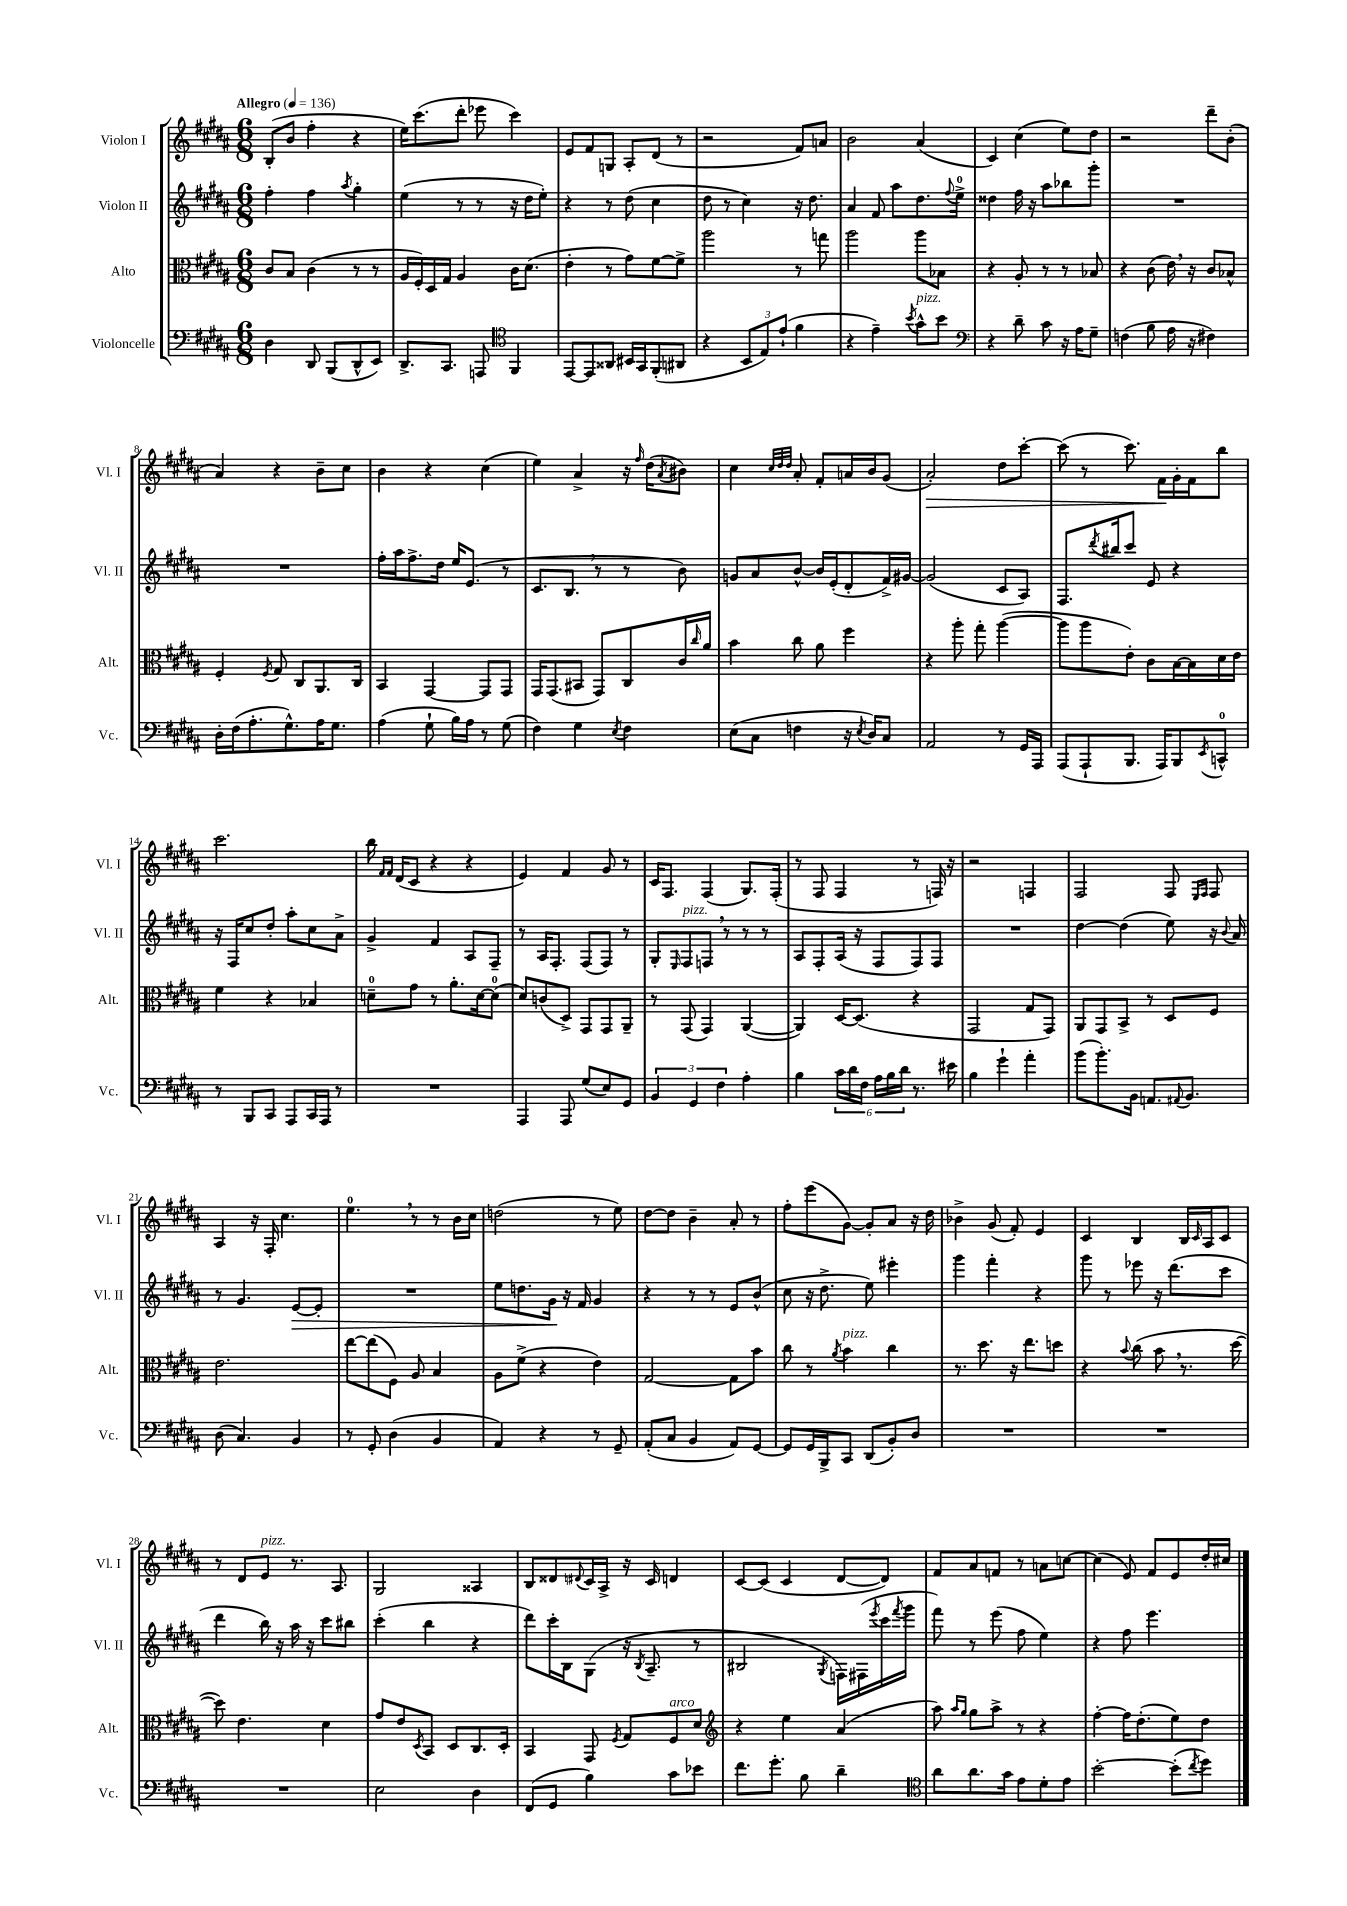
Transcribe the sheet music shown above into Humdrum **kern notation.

**kern	**kern	**kern	**dynam	**kern	**dynam
*part4	*part3	*part2	*part2	*part1	*part1
*staff4	*staff3	*staff2	*staff2	*staff1	*staff1
*I"Violoncelle	*I"Alto	*I"Violon II	*	*I"Violon I	*
*I'Vc.	*I'Alt.	*I'Vl. II	*	*I'Vl. I	*
*clefF4	*clefC3	*clefG2	*	*clefG2	*
*k[f#c#g#d#a#]	*k[f#c#g#d#a#]	*k[f#c#g#d#a#]	*	*k[f#c#g#d#a#]	*
*M6/8	*M6/8	*M6/8	*	*M6/8	*
*MM136	*MM136	*MM136	*	*MM136	*
=1	=1	=1	=1	=1	=1
!	!	!	!	!LO:TX:a:B:t=Allegro	!
4D#\	8c#/L	4ff#'\	.	(8B'/L	.
.	8B/J	.	.	8b/J	.
8DD#/	(4c#\	4ff#\	.	4ff#'\	.
(8BBB/L	.	.	.	.	.
.	.	8qaa#/	.	.	.
8DD#^^/	8r	4gg#'\	.	4r	.
8EE/J)	8r	.	.	.	.
=2	=2	=2	=2	=2	=2
8.DD#^/L	16A#/LL	(4ee\	.	16ee\KL)	.
.	16F#'/)	.	.	(8.ccc#\	.
.	16D#/	.	.	.	.
8.CC#/J	16G#/JJ	.	.	.	.
.	4A#/	8r	.	8ddd#'\J	.
8AAAn/	.	8r	.	8eee-X\	.
*clefC4	*	*	*	*	*
4FF#/	16c#\KL	16r	.	4ccc#\)	.
.	(8.d#\J	16dd#\KL	.	.	.
.	.	8ee'\J)	.	.	.
=3	=3	=3	=3	=3	=3
[8EE/L	4e'\	4r	.	8e/L	.
8EE/]	.	.	.	8f#/	.
8AA##X/J	8r	8r	.	8Gn/J	.
16BB#X/LL	8g#\L)	(8dd#\	.	8A#'/L	.
16GG#/J	.	.	.	.	.
(8FF#'/	[8f#\	4cc#\	.	(8d#/J	.
8AA#X/J	8f#^\J]	.	.	8r	.
=4	=4	=4	=4	=4	=4
4r	2aa#\	8dd#\	.	2r	.
.	.	8r	.	.	.
12BB/L	.	4cc#\)	.	.	.
12E/)	.	.	.	.	.
(12e`/J	.	.	.	.	.
4f#\	8r	16r	.	8f#/L)	.
.	.	8.dd#\	.	.	.
.	8ggn\	.	.	8an/J	.
=5	=5	=5	=5	=5	=5
4r	2aa#\	4a#/	.	2b\	.
4e~\)	.	8f#/	.	.	.
.	.	8aa#\L	.	.	.
8qb/	.	.	.	.	.
!LO:TX:a:i:t=pizz.	!	!	!	!	!
8g#^^\L	8aa#\L	8.dd#\	.	(4a#/	.
8b\J	8B-X\J	.	.	.	.
.	.	8qqff#/	.	.	.
.	.	16ee^\Jk	.	.	.
=6	=6	=6	=6	=6	=6
*clefF4	*	*	*	*	*
4r	4r	4dd##X\	.	4c#/)	.
8d#~\	8A#'/	16ff#\	.	(4cc#\	.
.	.	16r	.	.	.
8c#\	8r	8aa#\L	.	.	.
16r	8r	8bb-X\	.	8ee\L)	.
16A#\KL	.	.	.	.	.
8G#~\J	8B-X/	8ggg#'\J	.	8dd#\J	.
=7	=7	=7	=7	=7	=7
(4Fn\	4r	2.r	.	2r	.
8B\	(8c#\	.	.	.	.
16A#\	16e,\)	.	.	.	.
16r	16r	.	.	.	.
4F#X\)	8c#/L	.	.	8ddd#~\L	.
.	8B-X^^/J	.	.	(8b'\J	.
!!LO:LB:g=z
=8	=8	=8	=8	=8	=8
16D#'\LL	4F#'/	2.r	.	4a#/)	.
(16F#\J	.	.	.	.	.
8.A#'\	.	.	.	.	.
.	8qF#/	.	.	.	.
.	8G#/	.	.	4r	.
8.G#^^\)	.	.	.	.	.
.	8C#/L	.	.	.	.
16A#\K	8.AA#/	.	.	8b~\L	.
8.G#\J	.	.	.	.	.
.	.	.	.	8cc#\J	.
.	16C#/Jk	.	.	.	.
=9	=9	=9	=9	=9	=9
(4A#\	4BB/	16ff#'\LL	.	4b\	.
.	.	16aa#\J	.	.	.
.	.	8.ff#^\	.	.	.
8G#`\	[4GG#/	.	.	4r	.
.	.	16dd#\Jk	.	.	.
16B\LL)	.	16ee/KL	.	.	.
16A#\JJ	.	(8.e/J	.	.	.
8r	8GG#/L]	.	.	(4cc#\	.
(8G#\	8GG#/J	8r	.	.	.
=10	=10	=10	=10	=10	=10
4F#\)	16GG#/KL	8.c#/L	.	4ee\)	.
.	(8.GG#/	.	.	.	.
.	.	8.B,/J	.	.	.
4G#\	8BB#X/J	.	.	4a#^/	.
.	8GG#/L)	8r	.	.	.
8qE/	.	.	.	.	.
4F#\	8C#/	8r	.	16r	.
.	.	.	.	16qqff#/	.
.	.	.	.	(16dd#\KL	.
.	.	.	.	8qa#/	.
.	16c#/L	8b\)	.	8b#X\J)	.
.	16qqcc#/	.	.	.	.
.	16a#/JJ	.	.	.	.
=11	=11	=11	=11	=11	=11
(8E\L	4b\	8gn/L	.	4cc#\	.
8C#\J	.	8a#/	.	.	.
.	.	.	.	32qqcc#/LLL	.
.	.	.	.	32qqdd#/	.
.	.	.	.	32qqdd#/JJJ	.
4Fn\	8cc#\	[8b^^/J	.	8a#'/	.
.	8a#\	16b/LL]	.	8f#'/L	.
.	.	(16e'/J	.	.	.
16r	4ff#\	8d#'/	.	16an/L	.
8qE/	.	.	.	.	.
16D#/KL)	.	.	.	16b/J	.
8C#/J	.	16f#^/L)	.	(8g#/J	.
.	.	[16g#X/JJ	.	.	.
=12	=12	=12	=12	=12	=12
!	!	!	!	!	!LO:HP:b
2AA#/	4r	(2g#/]	.	2a#'/)	>
.	8aa#'\	.	.	.	.
.	8gg#'\	.	.	.	.
8r	([4aa#\	8c#/L	.	8dd#\L	.
16GG#/LL	.	8A#/J)	.	[8ccc#'\J	.
16AAA#/JJ	.	.	.	.	.
=13	=13	=13	=13	=13	=13
(8AAA#/L	8aa#\L]	8.F#/L	.	(8ccc#\]	.
8AAA#`/	8aa#\	.	.	8r	.
.	.	8qddd#/	.	.	.
.	.	16bb#X/k	.	.	.
8.BBB/J	8e'\J)	8ccc#/J	.	8.ccc#\)	.
.	8c#\L	8e/	.	.	.
16AAA#/KL)	.	.	.	16f#\LL	.
8BBB/	[16B\L	4r	.	16g#'\	]
.	16B\]	.	.	16f#\J	.
8qEE/	.	.	.	.	.
8CCn^^/J	16d#\	.	.	8bb\J	.
.	16e\JJ	.	.	.	.
!!LO:LB:g=z
=14	=14	=14	=14	=14	=14
8r	4f#\	16r	.	2.ccc#\	.
.	.	16F#/KL	.	.	.
8BBB/L	.	8cc#/	.	.	.
8CC#/J	4r	8dd#'/J	.	.	.
8AAA#/L	.	8aa#'\L	.	.	.
16CC#/L	4B-X/	8cc#\	.	.	.
16AAA#/JJ	.	.	.	.	.
8r	.	8a#^\J	.	.	.
=15	=15	=15	=15	=15	=15
2.r	8dn~\L	4g#^/	.	16bb\	.
.	.	.	.	16qqf#/LL	.
.	.	.	.	16qqf#/JJ	.
.	.	.	.	(16d#/KL	.
.	8g#\J	.	.	8c#/J	.
.	8r	4f#/	.	4r	.
.	8.a#'\L	.	.	.	.
.	.	8A#/L	.	4r	.
.	[16d\k	.	.	.	.
.	(8d\J]	8F#~/J	.	.	.
=16	=16	=16	=16	=16	=16
4AAA#/	8d#/L)	8r	.	4e/)	.
.	(8cn/	16A#/KL	.	.	.
.	.	8.F#'/J	.	.	.
8AAA#/	8D#^/J)	.	.	4f#/	.
(8G#/L	8GG#/L	(8F#/L	.	.	.
8E/)	8GG#/	8F#/J)	.	8g#/	.
8GG#/J	8AA#~/J	8r	.	8r	.
=17	=17	=17	=17	=17	=17
6BB/	8r	8G#'/L	.	16c#/KL	.
.	.	.	.	8.F#/J	.
.	.	16qqE/	.	.	.
!	!	!LO:TX:a:i:t=pizz.	!	!	!
.	(8GG#/	8F#/	.	.	.
6GG#/	.	.	.	.	.
.	4GG#/)	8Fn,/J	.	(4F#/	.
6F#\	.	.	.	.	.
.	.	8r	.	.	.
4A#'\	([4AA#/	8r	.	8.G#/L)	.
.	.	8r	.	.	.
.	.	.	.	(16F#'/Jk	.
=18	=18	=18	=18	=18	=18
4B\	4AA#/])	8A#/L	.	8r	.
.	.	8F#'/	.	8F#/	.
24c#\LL	[16D#/KL	(16A#/Jk	.	4F#/	.
24d#\	.	.	.	.	.
.	(8.D#/J]	16r	.	.	.
24F#\JJ	.	.	.	.	.
24A#\LL	.	8F#/L	.	.	.
24B\	.	.	.	.	.
24d#\JJ	.	.	.	.	.
8.r	4r	8F#/)	.	8r	.
.	.	8F#/J	.	16Fn/)	.
16e#X\	.	.	.	16r	.
=19	=19	=19	=19	=19	=19
4B\	2GG#/	2.r	.	2r	.
4g#`\	.	.	.	.	.
4a#'\	8G#/L	.	.	4Fn/	.
.	8GG#/J)	.	.	.	.
=20	=20	=20	=20	=20	=20
(8b\L	8AA#/L	[4dd#\	.	2F#/	.
8.b'\)	8GG#/	.	.	.	.
.	8BB^/J	(4dd#\]	.	.	.
16BB\Jk	.	.	.	.	.
8.AAn/L	8r	.	.	.	.
.	8D#/L	8ee\)	.	8F#/	.
8qqAA#X/	.	.	.	.	.
8.BB/J	.	.	.	.	.
.	.	.	.	16qqE/LL	.
.	.	.	.	16qqF#/JJ	.
.	8F#/J	16r	.	8F#/	.
.	.	8qqb/	.	.	.
.	.	16a#/	.	.	.
!!LO:LB:g=z
=21	=21	=21	=21	=21	=21
(8D#\	2.e\	8r	.	4A#/	.
4.C#/)	.	4.g#/	.	.	.
.	.	.	.	16r	.
.	.	.	.	16F#'/	.
.	.	.	.	4.cc#\	.
!	!	!	!LO:HP:b	!	!
4BB/	.	[8e/L	>	.	.
.	.	8e'/J]	.	.	.
=22	=22	=22	=22	=22	=22
8r	[8ee\L	2.r	.	4.ee,\	.
8GG#'/	(8ee\]	.	.	.	.
(4D#\	8F#\J)	.	.	.	.
.	8A#/	.	.	8r	.
4BB/	4B/	.	.	8r	.
.	.	.	.	16b\LL	.
.	.	.	.	16cc#\JJ	.
=23	=23	=23	=23	=23	=23
4AA#/)	8A#\L	8ee\L	.	(2ddn\	.
.	(8f#^\J	8.ddn\	.	.	.
4r	4r	.	.	.	.
.	.	16g#\Jk	.	.	.
.	.	16r	]	.	.
.	.	16f#/	.	.	.
8r	4e\)	4g#/	.	8r	.
8GG#~/	.	.	.	8ee\)	.
=24	=24	=24	=24	=24	=24
(8AA#'/L	[2G#/	4r	.	[8dd#\L	.
8C#/J	.	.	.	8dd#\J]	.
4BB/	.	8r	.	4b~\	.
.	.	8r	.	.	.
8AA#/L)	8G#\L]	8e/L	.	8a#'/	.
[8GG#/J	8b\J	(8b^^/J	.	8r	.
=25	=25	=25	=25	=25	=25
8GG#/L]	8cc#\	8cc#\	.	8ff#'\L	.
16GG#/L	8r	16r	.	(8eee\	.
16BBB^/J	.	8.dd#^\	.	.	.
.	8qa#/	.	.	.	.
!	!LO:TX:a:i:t=pizz.	!	!	!	!
8CC#/J	4b\	.	.	[8g#\J)	.
(8DD#/L	.	8ee\)	.	8g#'/L]	.
8BB'/)	4cc#\	4eee#X'\	.	8a#/J	.
8D#/J	.	.	.	16r	.
.	.	.	.	16dd#\	.
=26	=26	=26	=26	=26	=26
2.r	8.r	4ggg#\	.	4b-X^\	.
.	8.dd#\	.	.	.	.
.	.	4fff#'\	.	(8g#/	.
.	16r	.	.	8f#'/)	.
.	8.ee\L	.	.	.	.
.	.	4r	.	4e/	.
.	8ddn\J	.	.	.	.
=27	=27	=27	=27	=27	=27
2.r	4r	8ggg#\	.	4c#/	.
.	.	8r	.	.	.
.	8qqb/	.	.	.	.
.	(8cc#\	8eee-X\	.	4B/	.
.	8b,\	16r	.	.	.
.	.	(8.ddd#\L	.	.	.
.	8.r	.	.	16B/LL	.
.	.	.	.	16qqc#/	.
.	.	.	.	16A#/J	.
.	.	8ccc#\J	.	8c#/J	.
.	[16dd#\	.	.	.	.
!!LO:LB:g=z
=28	=28	=28	=28	=28	=28
2.r	8dd#\])	4ddd#\	.	8r	.
.	4.e\	.	.	8d#/L	.
!	!	!	!	!LO:TX:a:i:t=pizz.	!
.	.	16bb\)	.	8e/J	.
.	.	16r	.	.	.
.	.	16aa#\	.	8.r	.
.	.	16r	.	.	.
.	4d#\	8ccc#\L	.	.	.
.	.	.	.	8.A#/	.
.	.	8bb#X\J	.	.	.
=29	=29	=29	=29	=29	=29
2E\	8g#/L	(4ccc#'\	.	2G#/	.
.	8e/	.	.	.	.
.	8qD#/	.	.	.	.
.	8BB/J	4bb\	.	.	.
.	8D#/L	.	.	.	.
4D#\	8.C#/	4r	.	4A##X/	.
.	16D#'/Jk	.	.	.	.
=30	=30	=30	=30	=30	=30
(8FF#/L	4BB/	8ddd#\L)	.	8B/L	.
8GG#/J	.	16ccc#'\L	.	8d##X/	.
.	.	16B\J	.	.	.
.	.	.	.	8qqd#X/	.
4B\)	8GG#/	(8G#\J	.	16c#/L	.
.	.	.	.	16A#^/JJ	.
.	8qF#/	.	.	.	.
.	8G#/L	16r	.	16r	.
.	.	8qB/	.	.	.
.	.	8.A#~/	.	16c#/	.
!	!LO:TX:a:i:t=arco	!	!	!	!
8c#\L	8F#/	.	.	4dn/	.
8e-X\J	8d#/J	8r	.	.	.
=31	=31	=31	=31	=31	=31
*	*clefG2	*	*	*	*
8.f#\L	4r	2B#X/	.	[8c#/L	.
.	.	.	.	(8c#/J]	.
8.g#'\J	.	.	.	.	.
.	4ee\	.	.	4c#/	.
8B\	.	.	.	.	.
.	.	8qG#/	.	.	.
4d#~\	(4a#/	16Fn\LL)	.	[8d#/L	.
.	.	(16F#X\	.	.	.
.	.	8qeee/	.	.	.
.	.	16ccc#\	.	8d#/J])	.
.	.	8qfff#/	.	.	.
.	.	16ggg#\JJ	.	.	.
=32	=32	=32	=32	=32	=32
*clefC4	*	*	*	*	*
8a#\L	8aa#\)	8fff#\)	.	8f#/L	.
.	16qqaa#/LL	.	.	.	.
.	16qqgg#/JJ	.	.	.	.
8.a#\	8gg#\L	8r	.	8a#/	.
.	8aa#^\J	(8eee\	.	8fn/J	.
16g#\Jk	.	.	.	.	.
8e\L	8r	8ff#\	.	8r	.
8d#'\	4r	4ee\)	.	8an\L	.
8e\J	.	.	.	[8ccn\J	.
=33	=33	=33	=33	=33	=33
[2b'\	[4ff#'\	4r	.	(4cc\]	.
.	16ff#\KL]	8ff#\	.	8e/)	.
.	(8.dd#'\	.	.	.	.
.	.	4.eee\	.	8f#/L	.
(8b'\L]	8ee\)	.	.	8e/	.
8qcc#/	.	.	.	.	.
8dd#\J)	8dd#\J	.	.	16dd#'/L	.
.	.	.	.	16cc#X/JJ	.
==	==	==	==	==	==
*-	*-	*-	*-	*-	*-
